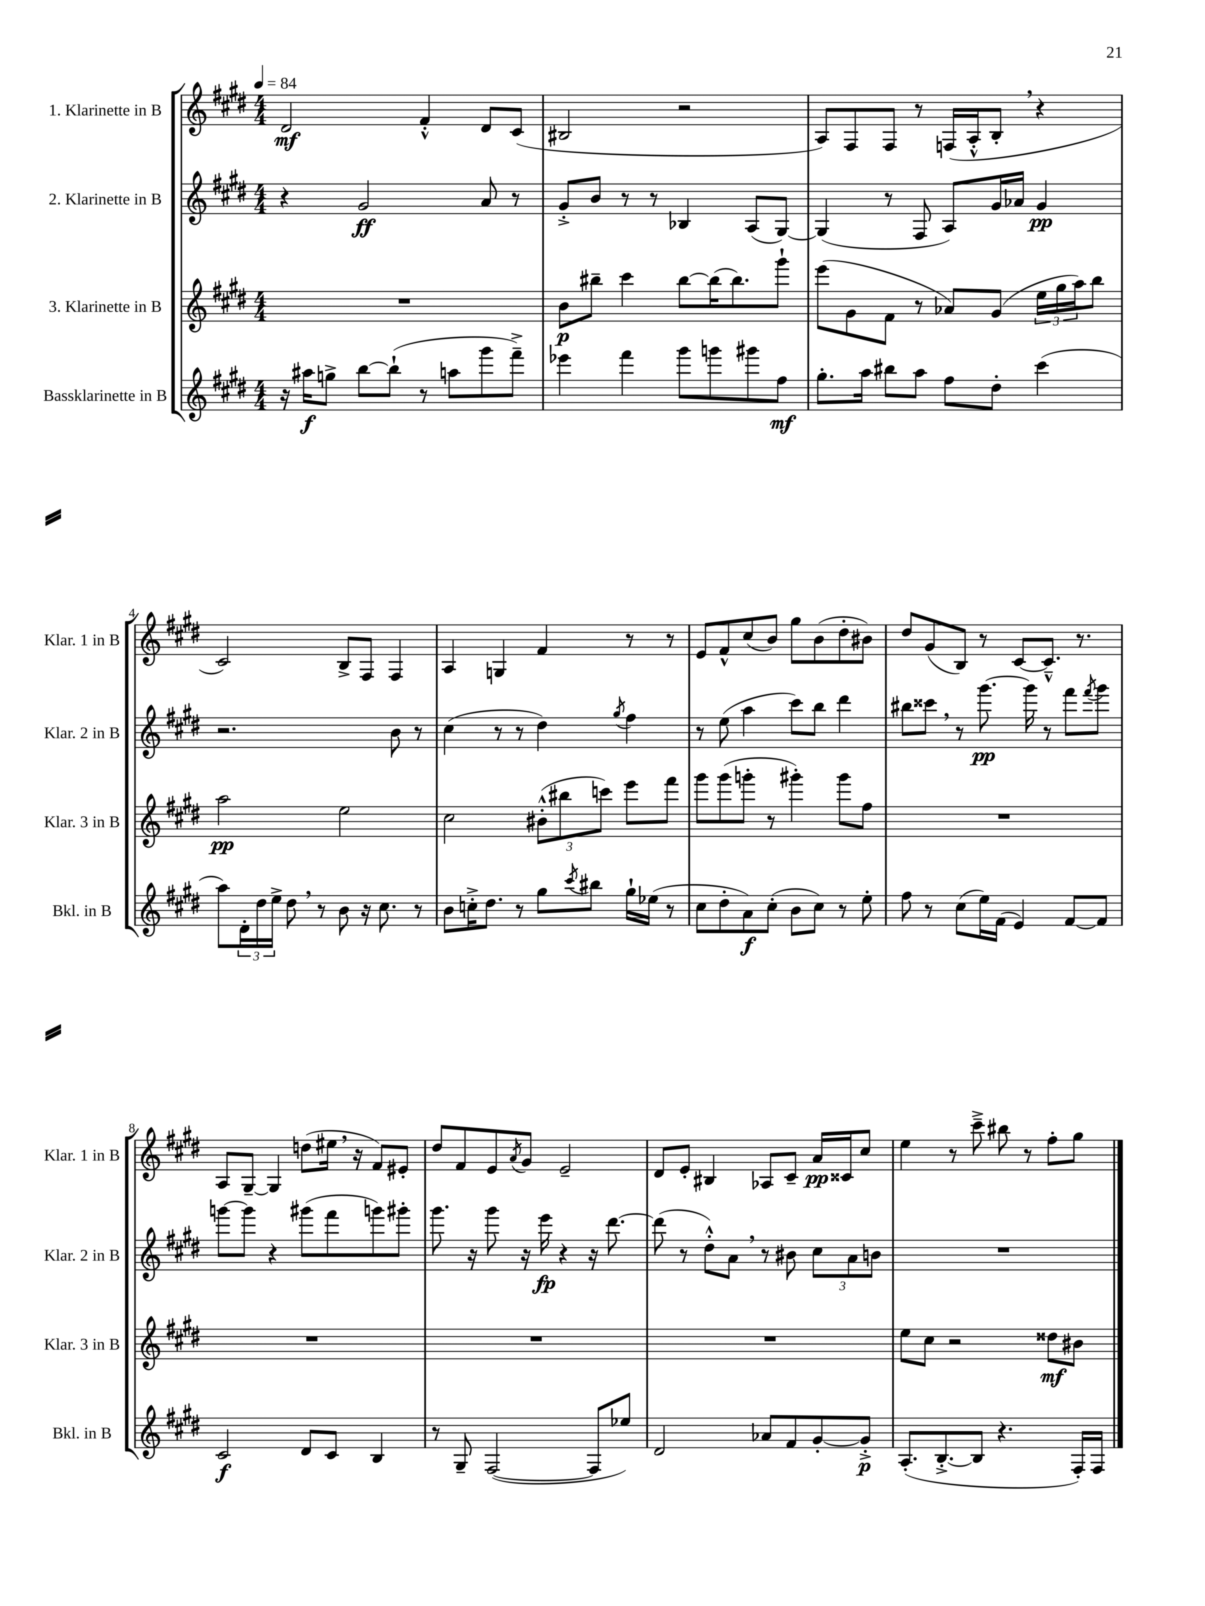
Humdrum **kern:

**kern	**kern	**kern	**kern
*staff4	*staff3	*staff2	*staff1
*clefG2	*clefG2	*clefG2	*clefG2
*k[f#c#g#d#]	*k[f#c#g#d#]	*k[f#c#g#d#]	*k[f#c#g#d#]
*M4/4	*M4/4	*M4/4	*M4/4
*MM84	*MM84	*MM84	*MM84
16r	1r	4r	2d#
16aa#	.	.	.
8gg^	.	.	.
[8bb	.	2g#	.
(8bb`]	.	.	.
8r	.	.	4f#'^^
8aa	.	.	.
8ggg#	.	8a	8d#
8fff#~^)	.	8r	(8c#
=	=	=	=
4eee-	8b	8g#'^	2B#
.	8bb#~	8b	.
4fff#	4ccc#	8r	.
.	.	8r	.
8ggg#	[8bb#	4B-	2r
8ggg	(16bb#]	.	.
.	8.bb#)	.	.
8ggg#	.	(8A	.
8ff#	8ggg#`	[8G#)	.
=	=	=	=
8.gg#'	(8eee	(4G#]	8A)
.	8g#	.	8F#
16aa	.	.	.
8bb#	8f#	8r	8F#
8aa	8r	8F#	8r
8ff#	8a-)	8A)	(16F
.	.	.	16A'^^
8dd#'	(8g#	16g#	8B'
.	.	16a-	.
(4ccc#	24ee	4g#	4r
.	24gg#	.	.
.	24aa)	.	.
.	8bb	.	.
=	=	=	=
8aa)	2aa	2.r	2c#)
24d#'	.	.	.
24dd#	.	.	.
24ee^	.	.	.
8dd#	.	.	.
8r	.	.	.
8b	2ee	.	8B^
16r	.	.	8F#
8.cc#	.	.	.
.	.	8b	4F#
8r	.	8r	.
=	=	=	=
8b	2cc#	(4cc#	4A
16cc'^	.	.	.
8.dd#	.	.	.
.	.	8r	4G
8r	.	8r	.
8gg#	(12b#'^^	4dd#)	4f#
.	12bb#	.	.
8qccc#	.	.	.
8bb#	.	.	.
.	12ccc)	.	.
.	.	8qgg#	.
16gg#`	8eee	4ff#	8r
(16ee-	.	.	.
8r	8fff#	.	8r
=	=	=	=
8cc#	8ggg#	8r	8e
8dd#'	(8ggg#	(8ee	8f#^^
8a)	8ggg'	4aa	(8cc#
(8cc#'	8r	.	8b)
8b	4ggg#')	8ccc#)	8gg#
8cc#)	.	8bb	(8b
8r	8ggg#	4ddd#	8dd#'
8ee'	8ff#	.	8b#)
=	=	=	=
8ff#	1r	8bb#	8dd#
8r	.	8ccc##	(8g#
(8cc#	.	8r	8B)
16ee)	.	[8.ggg#	8r
(16f#	.	.	.
4e)	.	.	[8c#
.	.	16ggg#]	.
.	.	8r	8.c#~^^]
[8f#	.	8fff#	.
.	.	.	8.r
.	.	8qfff#	.
8f#]	.	8ggg#	.
=	=	=	=
2c#	1r	[8ggg	8A
.	.	8ggg]	[8G#~
.	.	4r	4G#]
8d#	.	(8ggg#	(8dd
8c#	.	8fff#	16ee#
.	.	.	16r
4B	.	8ggg)	8f#)
.	.	8ggg#'	8e#'
=	=	=	=
8r	1r	8.ggg#	8dd#
8G#~	.	.	8f#
.	.	16r	.
([2F#	.	8ggg#	8e
.	.	.	8qa
.	.	16r	8g#
.	.	16eee	.
.	.	4r	2e~
8F#]	.	16r	.
.	.	[8.ddd#	.
8ee-)	.	.	.
=	=	=	=
2d#	1r	(8ddd#]	8d#
.	.	8r	8e'
.	.	8dd#'^^)	4B#
.	.	8a	.
8a-	.	8r	8A-
8f#	.	8b#	8c#~
[8g#'	.	12cc#	16a
.	.	.	16c##
.	.	12a	.
8g#'^]	.	.	8cc#
.	.	12b	.
=	=	=	=
(8.A'	8ee	1r	4ee
.	8cc#	.	.
[8.B'^	.	.	.
.	2r	.	8r
8B]	.	.	8ccc#~^
4.r	.	.	8bb#
.	.	.	8r
.	8dd##	.	8ff#'
16F#')	8b#	.	8gg#
16F#	.	.	.
==	==	==	==
*-	*-	*-	*-
